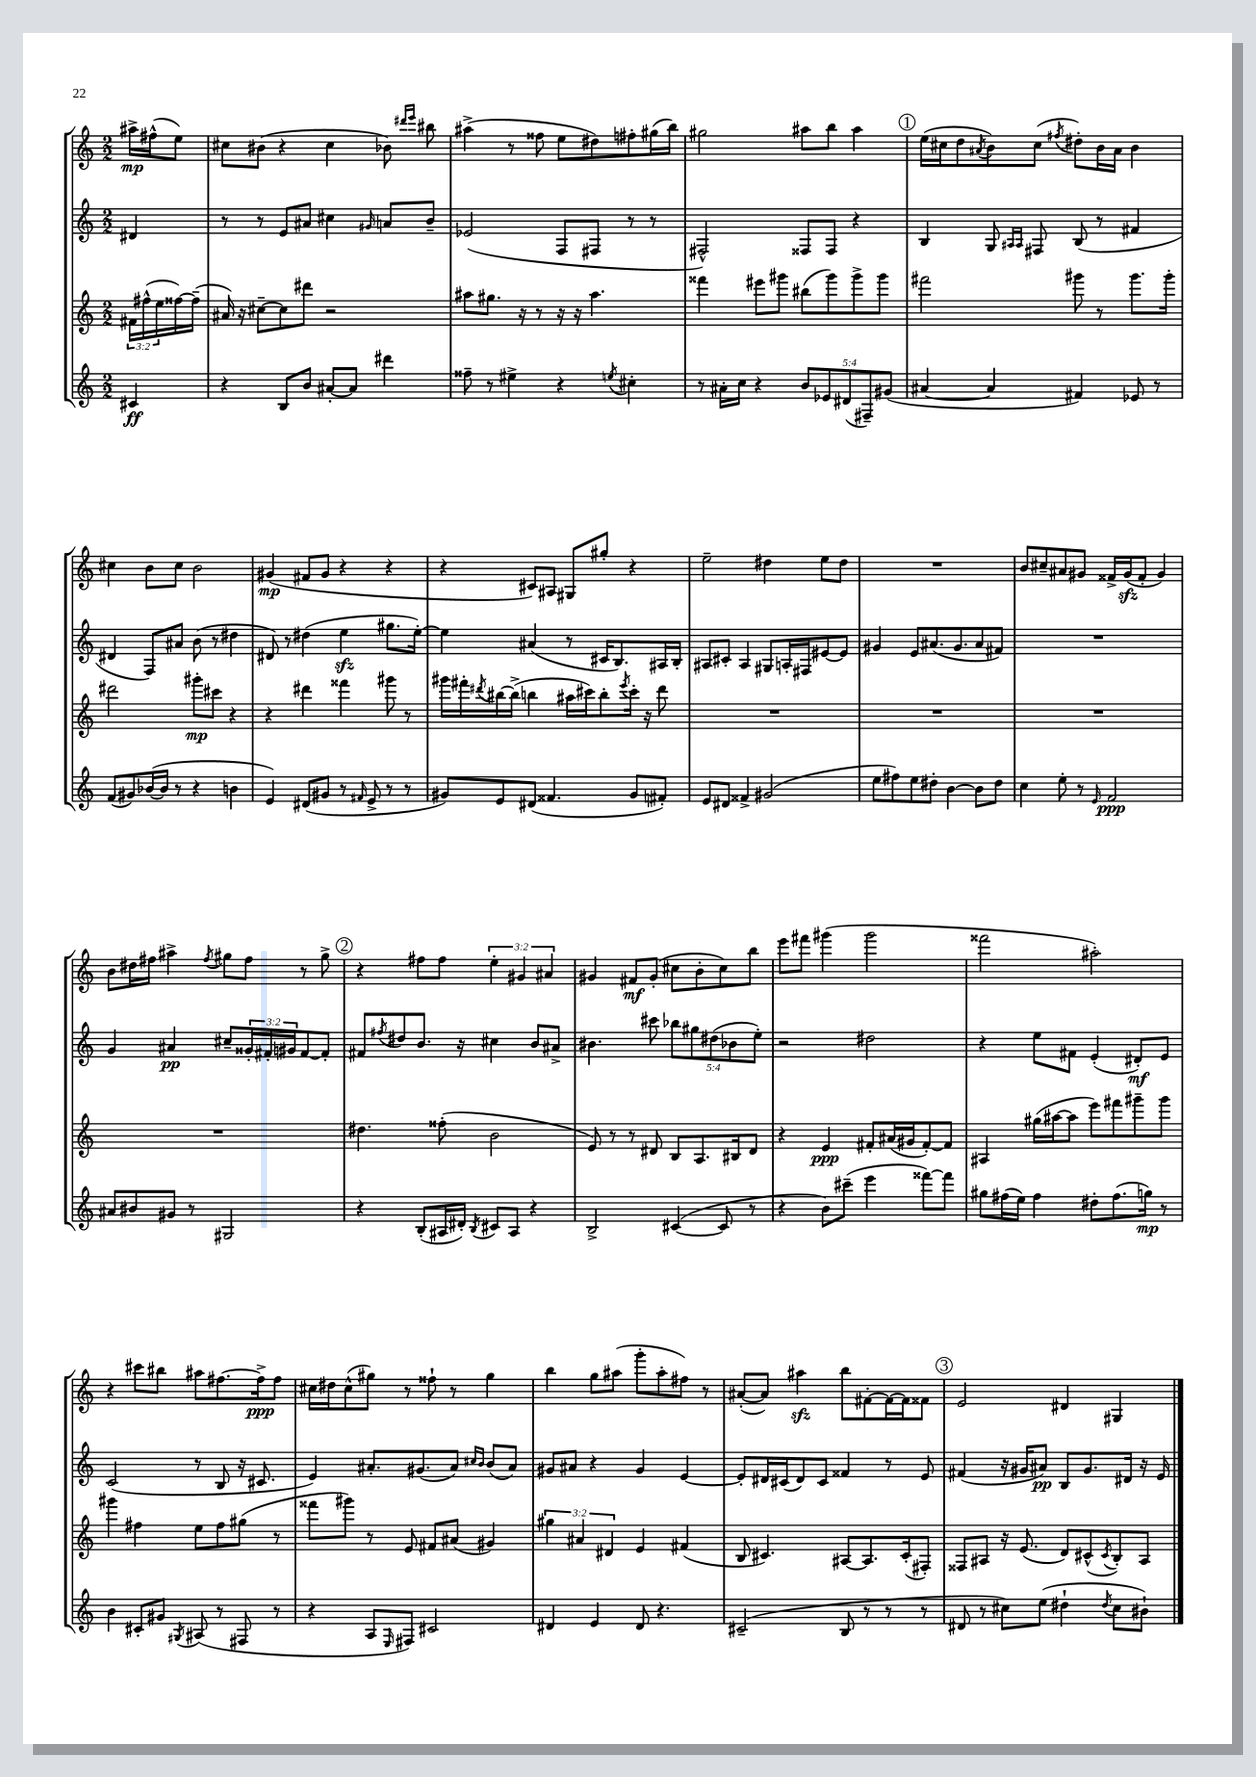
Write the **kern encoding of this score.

**kern	**kern	**kern	**kern
*staff4	*staff3	*staff2	*staff1
*clefG2	*clefG2	*clefG2	*clefG2
*k[]	*k[]	*k[]	*k[]
*M2/2	*M2/2	*M2/2	*M2/2
4c#	24f#	4d#	16aa#^
.	(24ff#^^	.	.
.	.	.	(16ff#^^
.	24ee	.	.
.	[16ff##)	.	8ee)
.	(16ff##~]	.	.
=	=	=	=
4r	16a#)	8r	8cc#
.	16r	.	.
.	[8cc#~	8r	(8b#
8B	8cc#]	8e	4r
8b	8ddd#	8a#	.
[8a#'	2r	4cc#	4cc#
8a#]	.	.	.
.	.	16qqg#	.
4ddd#	.	8a	8b-)
.	.	.	16qqddd#
.	.	.	16qqeee
.	.	8b~	8bb#
=	=	=	=
8ff##~	8aa#	(2e-	(4aa#^
8r	8.gg#	.	.
4ee#^	.	.	8r
.	16r	.	.
.	8r	.	8ff##
4r	16r	8F	8ee
.	16r	.	.
.	4.aa#	8F#	8dd#)
8qee	.	.	.
4cc#'	.	8r	8ff#'
.	.	8r	(16gg#
.	.	.	16bb)
=	=	=	=
8r	4fff##	2F#^^)	2gg#
16a#'	.	.	.
16cc	.	.	.
4r	8eee#	.	.
.	8ggg#	.	.
10b	(8bb#	8F##	8aa#
10e-	.	.	.
.	8ggg#)	8F##	8bb
(10d#	.	.	.
.	8ggg#^	4r	4aa#
10F#~)	.	.	.
.	8ggg#	.	.
(10g#	.	.	.
=	=	=	=
[4a#	2fff#	4B	(16ee
.	.	.	16cc#
.	.	.	8dd
.	.	.	8qa#
4a#]	.	8G	8b)
.	.	16qqA#	.
.	.	16qqA#	.
.	.	8F#	(8cc#
.	.	.	8qff#
4f#)	8ggg#	(8B	8dd#')
.	8r	8r	16b
.	.	.	16a#
8e-	8.ggg#	4f#	4b
8r	.	.	.
.	16ggg#'	.	.
=	=	=	=
(8f	2ddd#	4d#	4cc#
8g#)	.	.	.
([16b-	.	8F)	8b
16b-]	.	.	.
8r	.	8a#	8cc#
4r	8ggg#'	(8b	2b
.	8ccc#	8r	.
4b	4r	4dd#	.
=	=	=	=
4e)	4r	8d#)	(4g#
.	.	8r	.
(8d#	4ddd#	(4dd#	8f#
8g#	.	.	8g#
8r	4fff##	4ee	4r
16qqf#	.	.	.
8e^	.	.	.
8r	8ggg#	8.gg#	4r
8r	8r	.	.
.	.	[16ee')	.
=	=	=	=
8g#)	16ggg#	4ee]	4r
.	16fff#'	.	.
.	8qddd#	.	.
8e	[16bb#	.	.
.	(16bb#^]	.	.
(8d#	4bb	(4a#	8c#)
4.f##	.	.	8A#
.	16aa#	8r	8G#
.	16ccc#)	.	.
.	8bb'	16c#	8gg#'
.	.	8.B)	.
.	8qeee	.	.
8g#	16ccc#'	.	4r
.	16r	.	.
8f#')	8ddd#	16A#	.
.	.	16B'	.
=	=	=	=
8e	1r	8A#	2ee~
8d#	.	8c#'	.
4f##^	.	4A#	.
(2g#	.	8G#	4dd#
.	.	16A'	.
.	.	16F#	.
.	.	[8e#	8ee
.	.	8e#]	8dd#
=	=	=	=
8ee	1r	4g#	1r
8ff#)	.	.	.
8ee	.	8e	.
8dd#'	.	(8.a#	.
[4b	.	.	.
.	.	8.g#	.
8b]	.	8a#	.
8dd#	.	8f#)	.
=	=	=	=
4cc	1r	1r	8b
.	.	.	8cc#~
8ee'	.	.	8a#
8r	.	.	8g#
16qqe	.	.	.
2f	.	.	16f##^
.	.	.	(16g#
.	.	.	8f##'
.	.	.	4g#)
=	=	=	=
8a#	1r	4g	8b
8b#	.	.	16dd#
.	.	.	16ff#
8g#	.	4a#	4aa#^
8r	.	.	.
.	.	.	8qff#
2G#	.	8cc#~	8gg#
.	.	24g##'	8ff#
.	.	24f#'	.
.	.	24g#	.
.	.	[8f#	8r
.	.	8f#']	8gg#^
=	=	=	=
4r	4.dd#	8f#	4r
.	.	8qff#	.
.	.	8dd#	.
(8B'	.	8.b	8ff#
16A#	(8ff##'	.	8ff#
16d#')	.	16r	.
8qB	.	.	.
8c#	2b	4cc#	6ee'
8A#	.	.	.
.	.	.	6g#
4r	.	8b	.
.	.	.	6a#
.	.	8a#^	.
=	=	=	=
2B^	8e)	4.b#	4g#
.	8r	.	.
.	8r	.	8f#
.	8d#	8ccc#	(8g#'
([4c#	8B	10bb-	8cc#
.	.	10gg#	.
.	8.A	.	8b'
.	.	(10dd#	.
8c#]	.	.	8cc#)
.	.	10b-	.
.	16B#	.	.
8r	8d#	.	8bb
.	.	10ee')	.
=	=	=	=
4r	4r	2r	8eee
.	.	.	8fff#
8b)	4e	.	(4ggg#
(8ccc#~	.	.	.
4eee	8f#'	2dd#	2ggg#
.	(16a#	.	.
.	16g#	.	.
[8fff##)	[8f#')	.	.
8fff##]	8f#]	.	.
=	=	=	=
8gg#	4A#	4r	2fff##
(16ff#	.	.	.
16ee)	.	.	.
4ff#	(16gg#	8ee	.
.	[16aa#	.	.
.	8aa#]	8f#	.
8dd#'	8eee)	(4e'	2aa#')
(8.ff#	8fff#	.	.
.	8ggg#~	8d#')	.
16gg)	.	.	.
8r	8ggg#	8e	.
=	=	=	=
4b	4ggg#	(2c	4r
8c#'	4ff#	.	8ccc#
8g#	.	.	8bb#
8qG#	.	.	.
(8A#	8ee	8r	8aa#
8r	8ff#	8B	[8.ff#
8F#	(8gg#	16r	.
.	.	8.c#	16ff#^]
8r	8r	.	8ff#
=	=	=	=
4r	8fff##	4e)	16cc#
.	.	.	16dd#
.	8ggg#)	.	(8cc#^^
8A	8r	8.a#'	8gg#)
16qqE	.	.	.
8F#)	8e	.	8r
.	.	(8.g#	.
2c#	8f#	.	8ff##`
.	(8a#	8a#)	8r
.	.	16qqcc#	.
.	.	16qqb	.
.	4g#)	(8b	4gg#
.	.	8a#)	.
=	=	=	=
4d#	6gg#	8g#	4bb
.	.	8a#	.
.	6a#	.	.
4e	.	4r	8gg
.	6d#	.	.
.	.	.	(8aa#
8d#	4e	4g#	8ggg'
4.r	.	.	8aa#'
.	(4f#	[4e	8ff#)
.	.	.	8r
=	=	=	=
(2c#~	8B	8e']	([8a#'
.	4.c#)	16d#	8a#])
.	.	(16c#	.
.	.	8d#)	4aa#
.	.	8c#	.
8B	[8A#	4f##	8bb
8r	8.A#]	.	[8f#'
8r	.	8r	16f#_
.	(16c#'	.	16f#]
8r	8F#')	8e	8f##
=	=	=	=
8d#	8F##	(4f#	2e
8r	8A#	.	.
8cc#)	16r	16r	.
.	(8.e	16g#	.
(8ee	.	8a#)	.
4dd#`	8d)	8B	4d#
.	(8c#^^	8.g#	.
8qdd#	8qc#	.	.
8cc#	8B')	.	4G#
.	.	16d#	.
8b#`)	8A#	16r	.
.	.	16e	.
==	==	==	==
*-	*-	*-	*-
